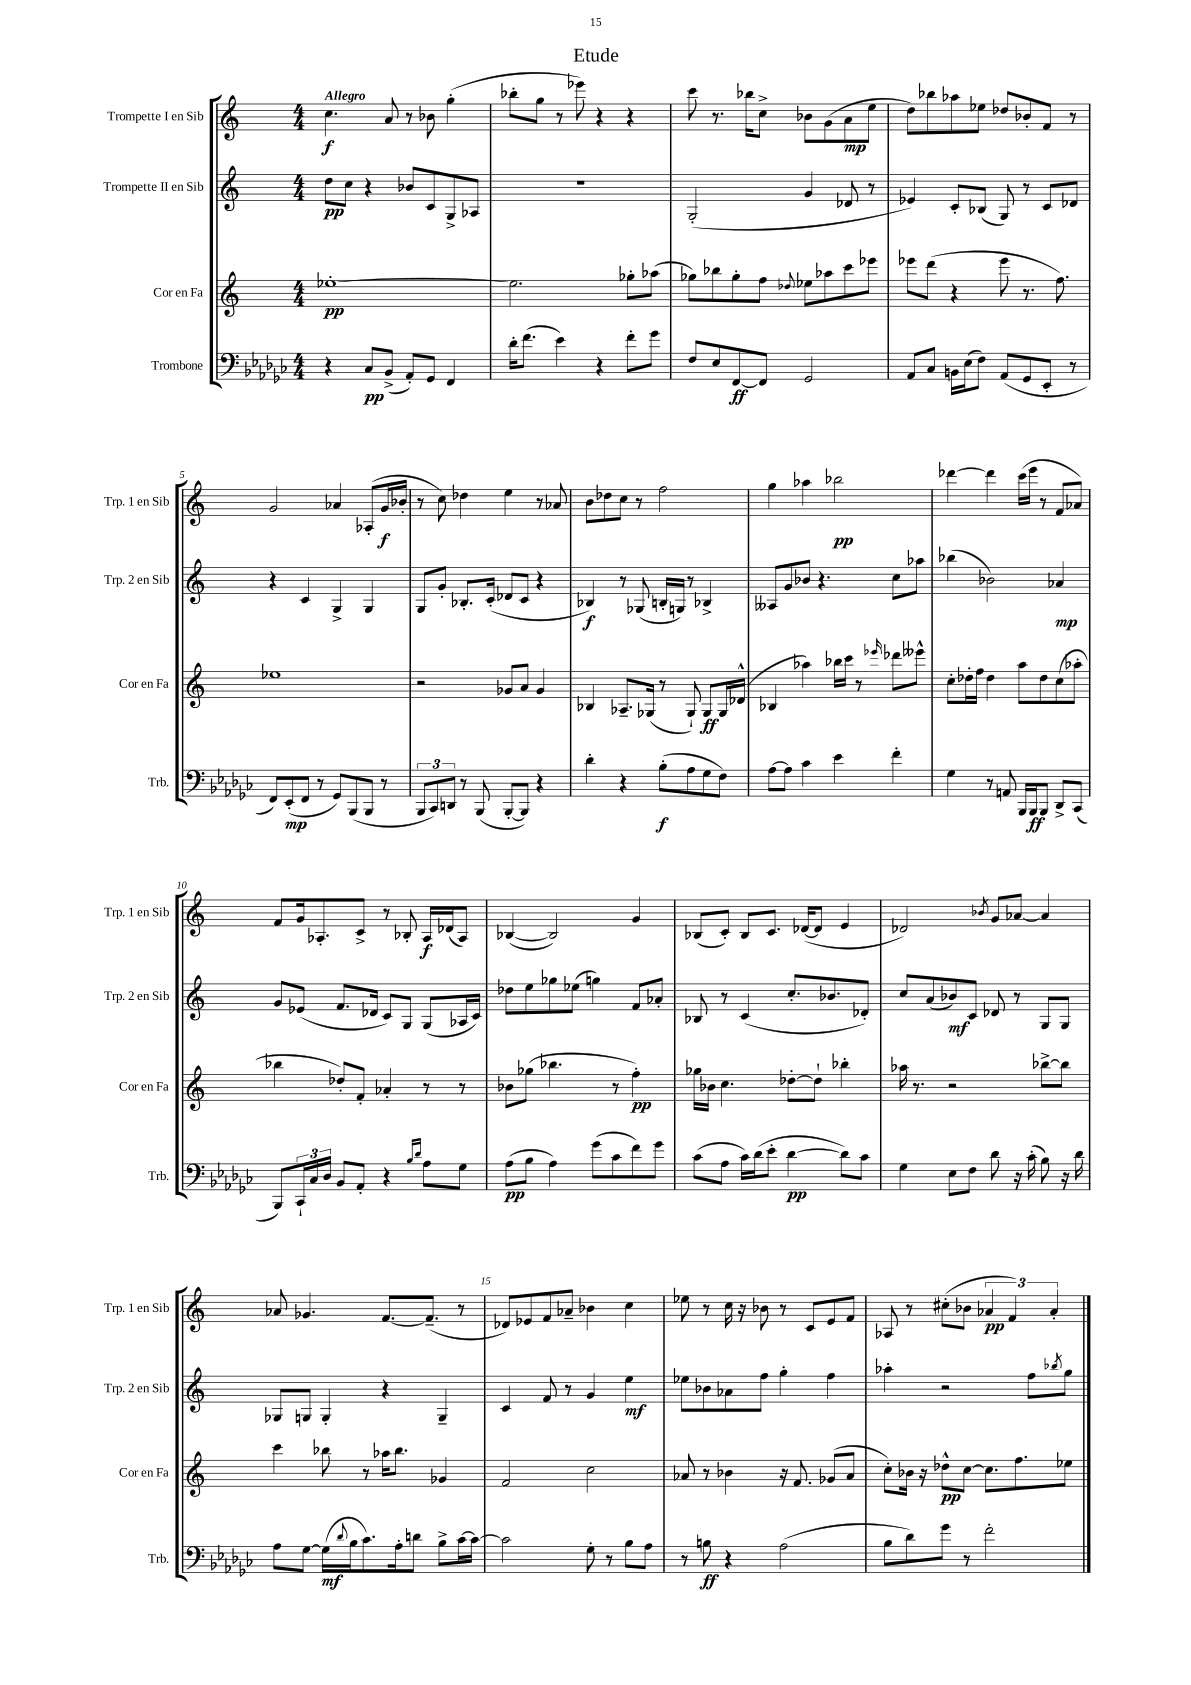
\header { title = "Etude" }
<<
\new StaffGroup <<
\new Staff = "s0" \with { instrumentName = "Trompette I en Sib" shortInstrumentName = "Trp. 1 en Sib" } {
    \clef treble \key c \major \numericTimeSignature \time 4/4 \tempo "Allegro"
    c''4.\f a'8 r8 bes'8 g''4-.( |
    bes''8-. g''8 r8 ees'''8) r4 r4 |
    c'''8 r8. bes''16 c''8-> bes'8 g'8( a'8\mp e''8 |
    d''8) bes''8 aes''8 ees''8 des''8 bes'8-. f'8 r8 |
    g'2 aes'4 aes8-.( g'16\f bes'16-. |
    r8 c''8) des''4 e''4 r8 aes'8 |
    b'8 des''8 c''8 r8 f''2 |
    g''4 aes''4 bes''2\pp |
    des'''4~ des'''4 c'''16( e'''16 r8 f'8 aes'8) |
    f'8 g'16 aes8.-. c'8-> r8 bes8-. aes16\f des'16( aes8) |
    bes4~( bes2) g'4 |
    bes8( c'8-.) bes8 c'8. des'16~( des'8 e'4 |
    des'2) \acciaccatura { bes'8 } g'8 aes'8~ aes'4 |
    aes'8 ges'4. f'8.~ f'8.--( r8 |
    des'8) ees'8 f'8 aes'8-- bes'4 c''4 |
    ees''8 r8 c''16 r16 bes'8 r8 c'8 e'8 f'8 |
    aes8 r8 cis''8-.( bes'8 \tuplet 3/2 { aes'4\pp f'4) aes'4-. } \bar "|." |
}
\new Staff = "s1" \with { instrumentName = "Trompette II en Sib" shortInstrumentName = "Trp. 2 en Sib" } {
    \clef treble \key c \major \numericTimeSignature \time 4/4
    d''8\pp c''8 r4 bes'8 c'8 g8-> aes8 |
    R1 |
    g2-.( g'4 des'8 r8 |
    ees'4) c'8-. bes8( g8) r8 c'8 des'8 |
    r4 c'4 g4-> g4 |
    g8 g'8-. bes8.-. c'16-.( des'8 c'8 r4 |
    bes4\f) r8 ges8( b16-. g16) r8 bes4-> |
    aeses8 g'8 bes'8 r4. c''8 aes''8 |
    bes''4( bes'2) aes'4\mp |
    g'8 ees'8( f'8. des'16 c'8) g8 g8( aes16 c'16) |
    des''8 e''8 ges''8 ees''8( g''4) f'8 aes'8-. |
    bes8 r8 c'4( c''8.-. bes'8. des'8-.) |
    c''8 a'8( bes'8\mf) c'8 des'8 r8 g8 g8 |
    ges8 g8 g4-. r4 g4-- |
    c'4 f'8 r8 g'4 e''4\mf |
    ees''8 bes'8 aes'8 f''8 g''4-. f''4 |
    aes''4-. r2 f''8 \acciaccatura { bes''8 } g''8 \bar "|." |
}
\new Staff = "s2" \with { instrumentName = "Cor en Fa" shortInstrumentName = "Cor en Fa" } {
    \clef treble \key c \major \numericTimeSignature \time 4/4
    ees''1~-.\pp |
    ees''2. ges''8-. aes''8( |
    ges''8) bes''8 ges''8-. f''8 \appoggiatura { des''8 } ees''8 aes''8 c'''8 ees'''8 |
    ees'''8 d'''8( r4 ees'''8 r8. f''8.) |
    ees''1 |
    r2 ges'8 a'8 ges'4 |
    bes4 aes8.-- ges16( r8 ges8-!) ges8\ff ges16 des'16-^( |
    bes4 aes''4) bes''16 c'''16 r8 \grace { ees'''16 } des'''8 eeses'''8-^ |
    c''8-. des''16-. f''16 des''4 a''8 des''8 c''8( aes''8-. |
    bes''4 des''8-.) f'8-. aes'4-. r8 r8 |
    bes'8 ges''8( bes''4. r8 f''4-.\pp) |
    ges''16 bes'16 c''4. des''8~-. des''8-! bes''4-. |
    aes''16 r8. r2 bes''8~-> bes''8 |
    c'''4 bes''8 r8 aes''16 bes''8. ges'4 |
    f'2 c''2 |
    aes'8 r8 bes'4 r16 f'8. ges'8( aes'8 |
    c''8-.) bes'16 r16 des''8-^\pp c''8~ c''8. f''8. ees''8 \bar "|." |
}
\new Staff = "s3" \with { instrumentName = "Trombone" shortInstrumentName = "Trb." } {
    \clef bass \key ges \major \numericTimeSignature \time 4/4
    r4 ces8\pp bes,8->( aes,8-.) ges,8 f,4 |
    des'16-. f'8.( ees'4) r4 f'8-. ges'8 |
    f8 ees8 f,8~\ff f,8 ges,2 |
    aes,8 ces8 b,16 ees16( f8) aes,8( ges,8 ees,8-. r8 |
    f,8) ees,8-.\mp( f,8 r8 ges,8) bes,,8( bes,,8 r8 |
    \tuplet 3/2 { bes,,8 ces,8) d,8 } r8 bes,,8( bes,,8~-. bes,,8) r4 |
    des'4-. r4 bes8-.\f( aes8 ges8 f8) |
    aes8~ aes8 ces'4 ees'4 f'4-. |
    ges4 r8 a,8 bes,,16 bes,,16\ff bes,,8 des,8-> ces,8( |
    bes,,8) \tuplet 3/2 { ces,16-! ces16 des16 } bes,8 aes,8-. r4 \grace { bes16 des'16 } aes8 ges8 |
    aes8\pp( bes8 aes4) ges'8( ces'8 f'8) ges'8 |
    ces'8( aes8 ces'16) des'16( ees'8-. des'4~\pp des'8) ces'8 |
    ges4 ees8 f8 des'8 r16 ces'16-.( bes8) r16 des'16 |
    aes8 ges8~ ges16\mf( \appoggiatura { des'8 } bes16 ces'8.) aes16-. d'8 bes8-> ces'16~ ces'16~ |
    ces'2 ges8-. r8 bes8 aes8 |
    r8 b8\ff r4 aes2( |
    bes8 des'8) ges'8 r8 f'2-. \bar "|." |
}
>>
>>
\layout { \context { \Score \override BarNumber.break-visibility = ##(#f #t #t) barNumberVisibility = #(every-nth-bar-number-visible 5) } }
